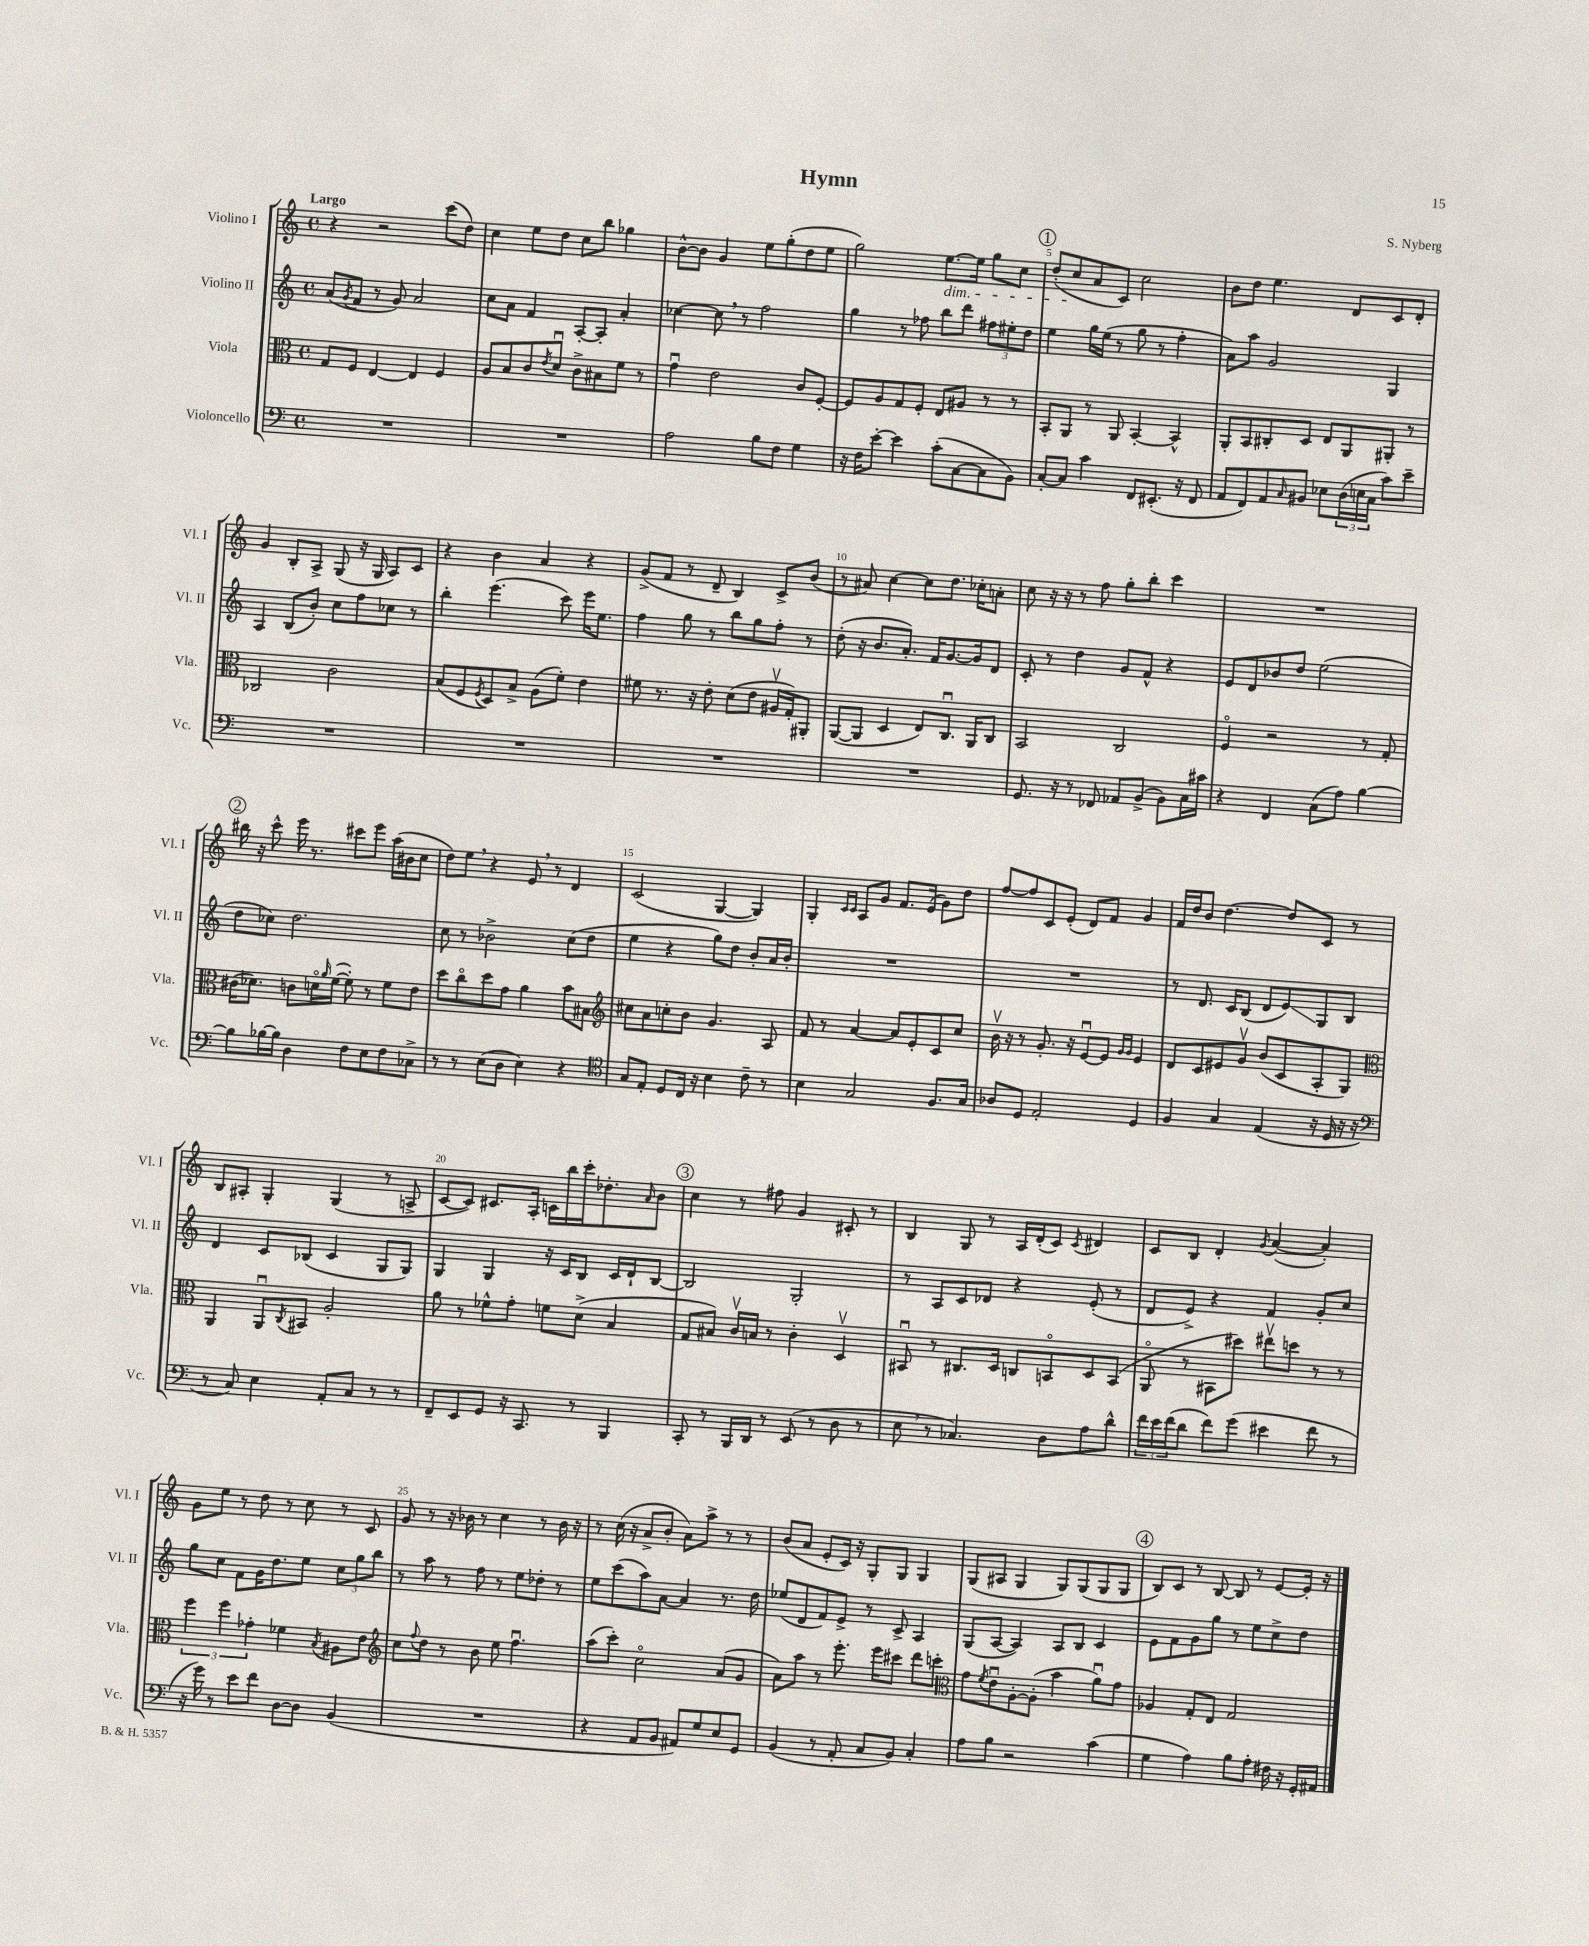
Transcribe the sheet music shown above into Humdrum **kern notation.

**kern	**kern	**kern	**kern
*staff4	*staff3	*staff2	*staff1
*clefF4	*clefC3	*clefG2	*clefG2
*k[]	*k[]	*k[]	*k[]
*M4/4	*M4/4	*M4/4	*M4/4
*met(c)	*met(c)	*met(c)	*met(c)
1r	8G	(8a	4r
.	.	8qg	.
.	8F	8f	.
.	[4E	8r	2r
.	.	8g)	.
.	4E]	2a	.
.	4F	.	(8ccc
.	.	.	8dd)
=	=	=	=
1r	8A	8cc	4cc
.	8B	8a	.
.	8c	4f	8ee
.	8qe	.	.
.	8du	.	8dd
.	8c^	[8A'	8cc
.	8B#	8A']	8bb
.	8f	4a'	4gg-
.	8r	.	.
=	=	=	=
2A	4gu	[4cc-	[8b^^
.	.	.	8b]
.	2e	8cc-]	4g
.	.	8r	.
8B	.	2ff	8ee
8F	.	.	(8gg'
4G	8c	.	8dd
.	[8F'	.	8ee
=	=	=	=
16r	8F]	4gg	2gg)
16F	.	.	.
[8e'	8A	.	.
4e]	8G	8r	.
.	8F'	8ff-	.
(8c'	8E	8bb	[8.ee
[8C	8A#	8ddd	.
.	.	.	16ee]
8C]	8r	12ff#	8gg
.	.	12ee#'	.
8BB)	8r	.	8cc
.	.	12dd	.
=	=	=	=
[8C'	8BB'	4ee	(8dd'
8C]	8AA	.	8cc
4c	8r	16gg	8a
.	.	(16ee	.
.	8AA	8r	8c)
8FF	[4BB'	8gg	2cc
(8.EE#'	.	8r	.
.	4BB^^]	4ff'	.
16r	.	.	.
8FF	.	.	.
=	=	=	=
8AA	8AA'	8a)	8b
8FF)	8BB	8aa	8dd
8AA	8C#'	2g	4.ee
16qqC	.	.	.
8BB#	8D	.	.
8E-	8E	.	.
(24D	8AA	.	8d
24E	.	.	.
24C	.	.	.
8c)	8AA#'	4G	8c
8e~	8r	.	8d'
=	=	=	=
1r	2C-	4A	4g
.	.	(8B	8B'
.	.	8b')	8A^
.	2c	8cc	(8G
.	.	8ff	16r
.	.	.	16G
.	.	8cc-	8A)
.	.	8r	8c
=	=	=	=
1r	(8B	4bb'	4r
.	8F	.	.
.	8qF	.	.
.	8D)	(4.eee	4b
.	8B^	.	.
.	(8A	.	4a
.	8f')	8ccc)	.
.	4e	16eee	4r
.	.	8.ee	.
=	=	=	=
1r	8f#	4ff	(8g^
.	8.r	.	8f
.	.	8gg	8r
.	16r	.	.
.	8e'	8r	8d~
.	(8d	8bb	4B)
.	8e	8gg	.
.	16A#v	8ff'	8c^
.	16G')	.	.
.	8AA#'	8r	(8b
=	=	=	=
1r	([8AA	(8dd'	8r
.	8AA]	16r	8a#)
.	.	8.b	.
.	4D	.	[4cc
.	.	8.a')	.
.	8E)	.	8cc]
.	.	16f	.
.	8.Cu	[8.g	8.dd
.	16AA	16g]	16cc-'
.	8C	8d	8a'
=	=	=	=
8.GG	2BB	8c'	8cc
.	.	8r	16r
16r	.	.	16r
8r	.	4dd	8r
8FF-	.	.	8ff
8AA-	2C	8g	8gg'
(8BB^	.	8f^^	8bb'
8BB)	.	4r	4ccc
16C	.	.	.
16c#	.	.	.
=	=	=	=
4r	4Fo	8e	1r
.	.	8d	.
4FF	2r	8b-	.
.	.	8dd	.
(8C	.	(2ee	.
8A)	.	.	.
[4B	8r	.	.
.	8G'	.	.
=	=	=	=
8B]	(16c#	8dd	16bb#
.	8.d-)	.	16r
[16B-	.	8cc-)	8ccc^^
16B-]	.	.	.
4D	8c	2.dd	16eee
.	.	.	8.r
.	16do	.	.
.	16qqa	.	.
.	([16f	.	.
8F	8f'])	.	8ccc#
8E	8r	.	8eee
8F	8f	.	(16aa
.	.	.	16b#
8C-^	8e	.	8cc
=	=	=	=
8r	8dd	8cc	8dd)
8r	8cco	8r	8ee
(8E	8dd	2b-^	4r
8D	8g	.	.
4E)	4a	.	8e
.	.	.	8r
4r	8b	(8cc	4d
.	8B#	8dd	.
=	=	=	=
*clefC4	*clefG2	*	*
8G	8cc#	4ee	(2c
8E'	8a	.	.
8D	8cc'	4r	.
16C	8b	.	.
16r	.	.	.
4B	4.g	8gg)	[4G
.	.	8dd	.
8c~	.	8b'	4G])
8r	8A	16a	.
.	.	16b'	.
=	=	=	=
4B	8f	1r	4G'
.	8r	.	.
.	.	.	16qqc
.	.	.	16qqc
2G	[4a	.	8A
.	.	.	8g
.	8a]	.	8.f
.	8e'	.	.
.	.	.	(16e
8.F	8c	.	8g)
.	8cc	.	8dd
16G	.	.	.
=	=	=	=
8A-	16bv	1r	[8ff
.	16r	.	.
8D	8r	.	8ff]
2E'	8.g'	.	8c
.	.	.	(8e'
.	16r	.	.
.	[8eu	.	8d)
.	8e]	.	8f
.	16qqg	.	.
.	16qqg	.	.
4D	4e	.	4g
=	=	=	=
4F	8d	8r	16f
.	.	.	16dd
.	8c	8.d	8b
4G	8e#	.	[4.dd
.	.	16c	.
.	8gv	(8B	.
(4E	(8b	8d	.
.	8c	8e)	8dd]
16r	8A'	8G	8c
16D	.	.	.
16r	8G)	8B	8r
16r	.	.	.
=	=	=	=
*clefF4	*clefC3	*	*
8r	4AA	4d	8B
8C)	.	.	8A#'
4E	8AAu	8c	4G'
.	8qC	.	.
.	8BB#	(8B-	.
8AA'	2A'	4c	(4G
8C	.	.	.
8r	.	8G	8r
8r	.	8G)	8A^
=	=	=	=
8FF~	8a	4G	[8c
8EE	8r	.	8c])
8GG	8f-^^	4G	8.c#
16r	8g'	.	.
8.CC	.	.	16A'
.	8f	16r	16c
.	.	16c	16bb
8r	(8d^	8B	16ccc'
.	.	.	8.dd-'
4BBB	4B	16c	.
.	.	16d`	.
.	.	.	16qqa
.	.	[8B	8b
=	=	=	=
8CC'	8G	2B]	4cc
8r	8B#)	.	.
16BBB	16cv	.	8r
16DD	16B	.	.
8r	8r	.	8ff#
(8EE	4c'	2G'	4g
8r	.	.	.
8D	4Dv	.	8c#'
8r	.	.	8r
=	=	=	=
8E	8BB#u	8r	4B
8r	8r	8A	.
4.C-)	8.C#	8c	8G
.	.	8d-	8r
.	16D	.	.
.	8C	4r	16A
.	.	.	(16d'
8D	8BBo	.	8c)
.	.	.	8qc
8A	8D	(8e'	4d#
8d^^	(8BB	8r	.
=	=	=	=
24f	8AAo	8d	8c
24e	.	.	.
(24f	.	.	.
8d	8r	8e^)	8B
8f)	8BB#	4r	4d'
(8g	8dd#)	.	.
.	.	.	8qg
4e#	8ee#v	4f	([4a
.	8dd	.	.
8f	8r	8g'	4a'])
8r	8r	8cc	.
=	=	=	=
16r	6ff	8gg	8g
16g)	.	.	.
8r	.	8cc	8ee
.	6ff	.	.
8e	.	8f	8r
.	6g-'	.	.
8f	.	16g	8dd
.	.	8.dd	.
[8D	4f-	.	8r
8D]	.	8ee	8cc
.	8qB	.	.
(4BB	8A#	12cc	8r
.	.	12gg	.
.	8e	.	8c
.	.	12bb	.
=	=	=	=
*	*clefG2	*	*
1r	8cc	8r	8g
.	8qqff	.	.
.	8dd	8aa	8r
.	8r	8r	16r
.	.	.	16b-
.	8b	8ff	8r
.	8ee	8r	4cc
.	4.ffu	8ee	.
.	.	8dd-'	8r
.	.	8r	16b-
.	.	.	16r
=	=	=	=
4r	(8aa	8ee	8r
.	8ccc')	(8ccc	(16cc
.	.	.	16r
8AA	2cco	8aa)	8a^
8BB	.	[8a	8b'
8AA#)	.	4a]	8a)
8G	.	.	8aa^
8E	(8a	8.r	8r
8GG	8g	.	8r
.	.	16dd	.
=	=	=	=
(4BB	8a)	(8ee-	(8b
.	8aa	8d	8a
8r	8r	8f)	8e'
8AA'	8.eee'	8e^	16c)
.	.	.	16r
8C	.	8r	8G'
.	16eee	.	.
8BB)	8ccc#	8c^	8G
4C'	8ddd	4A	4G
.	8ccc'	.	.
=	=	=	=
*	*clefC3	*	*
8A	8g	(8G	(8G
.	8qf	.	.
8B	8eu	[8A	8A#
2r	[8A'	4A])	4G
.	(8A']	.	.
.	4b	8A	8G)
.	.	8B	(8G
(4c	8au)	4c	8G
.	8g	.	8G
=	=	=	=
4G	4A-	8e	8B)
.	.	8f	8c
4A)	8G'	8g	8r
.	8E	8gg	[8B
8B	2G	8r	8B]
8A'	.	8ee	8r
16F#	.	8cc^	[8e
16r	.	.	.
16GG'	.	8dd	16e']
16AA#	.	.	16r
==	==	==	==
*-	*-	*-	*-
